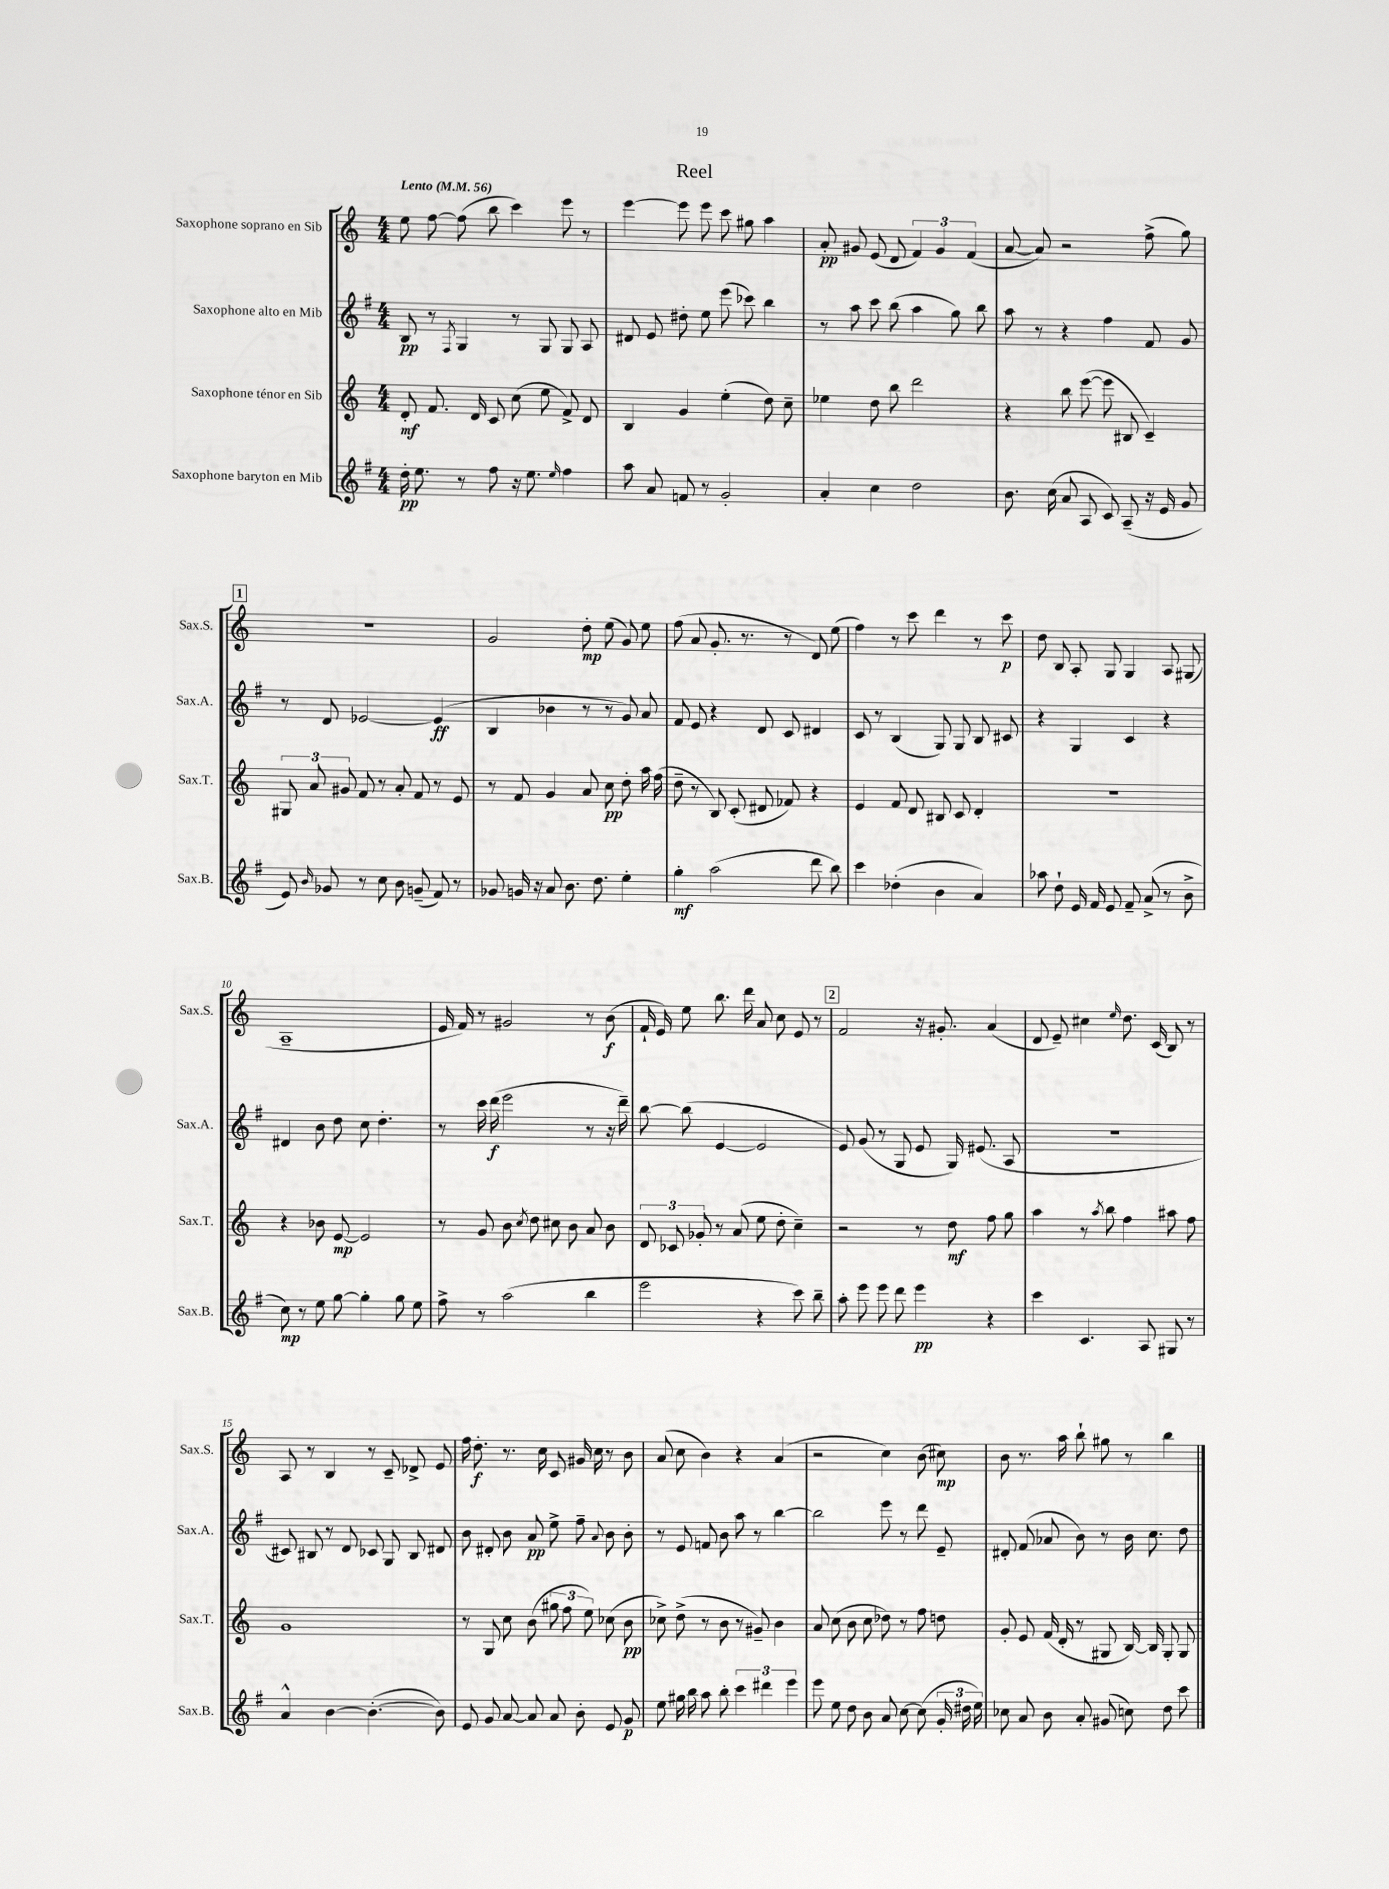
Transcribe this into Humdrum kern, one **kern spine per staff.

**kern	**kern	**kern	**kern
*staff4	*staff3	*staff2	*staff1
*clefG2	*clefG2	*clefG2	*clefG2
*k[f#]	*k[]	*k[f#]	*k[]
*M4/4	*M4/4	*M4/4	*M4/4
*MM56	*MM56	*MM56	*MM56
16dd'	8d'	8B	8ee
8.ee	.	.	.
.	8.f	8r	[8ff
.	.	8qF#	.
8r	.	4G	(8ff]
.	16d	.	.
8ff#	8c	.	8bb
16r	(8cc	8r	4ccc)
8.ee	.	.	.
.	8ee	8G	.
16qqee	.	.	.
4ff#	8f^)	8G	8eee
.	8d	8A	8r
=	=	=	=
8aa	4B	8d#	[4eee
8a	.	8e	.
8f	4g	8dd#'	8eee]
8r	.	8ee	8eee
2g'	(4ee'	(8eee	8ccc
.	.	8ccc-)	8gg#
.	8dd)	4bb	4aa
.	8cc~	.	.
=	=	=	=
4a'	4ee-	8r	8a'
.	.	8aa	8g#
4cc	8dd	8ccc	(8e
.	8bb	(8bb	8d
2dd	2ddd	4aa	6f)
.	.	.	6g#
.	.	8gg)	.
.	.	.	(6f
.	.	8bb	.
=	=	=	=
8.b	4r	8aa	[8a
.	.	8r	8a])
(16cc	.	.	.
8a	8bb	4r	2r
8A	([8eee	.	.
8c)	8eee]	4ff#	.
(8A~	8B#	.	.
16r	4c~)	8f#	(8ff^
16e	.	.	.
8g	.	8g	8gg)
=	=	=	=
8e)	12G#	8r	1r
.	12a	.	.
16qqb	.	.	.
8g-	.	8d	.
.	12g#	.	.
8r	8f	[2e-	.
8cc	8r	.	.
8b	8a'	.	.
(8g~	8f	.	.
8f#)	8r	(4e-]	.
8r	8e	.	.
=	=	=	=
8g-	8r	4B	2g
16g	8f	.	.
16r	.	.	.
8a	4g	4b-	.
8.b	.	.	.
.	8a	8r	8dd'
8.dd	.	.	.
.	8cc	8r	(8ee
4ee'	8dd'	8g)	8g)
.	16aa	8a	8ee
.	(16ff	.	.
=	=	=	=
4gg'	8dd~	8f#	(8ff
.	8r	8e	8a
(2aa	8B)	4r	8.g'
.	(8c'	.	.
.	.	.	8.r
.	8d#	8d	.
.	8f-)	8c	8r
8ddd	4r	4d#	8d)
8bb)	.	.	(8ee
=	=	=	=
4ccc	4e	8c	4ff)
.	.	8r	.
(4dd-'	8f	(4B	8r
.	8d	.	8ccc
4b	8B#	8G)	4ddd
.	8c	8G	.
4a)	4d'	8B	8r
.	.	8c#	8ccc
=	=	=	=
8aa-	1r	4r	8dd
8dd`	.	.	8B
16e	.	4G	8A'
16f#	.	.	.
8e	.	.	8G
8f#~	.	4c	4G
(8a^	.	.	.
8r	.	4r	8A
8b^	.	.	(8G#
=	=	=	=
8cc)	4r	4d#	1A~
8r	.	.	.
8ee	8b-	8b	.
[8gg	[8e	8dd	.
4gg']	2e]	8cc	.
.	.	4.dd'	.
8gg	.	.	.
8ee	.	.	.
=	=	=	=
8ff#^	8r	8r	16e
.	.	.	16f)
8r	8g	16ccc	8r
.	.	(16ddd	.
(2aa	8b	2eee	2g#
.	8qcc	.	.
.	8dd	.	.
.	8cc#	.	.
.	8b	.	.
4bb	8a	8r	8r
.	8b	16r	(8b
.	.	16ddd~)	.
=	=	=	=
2eee	12d	[8bb	16f`
.	.	.	16e)
.	12c-	.	.
.	.	(8bb]	8ee
.	12g-'	.	.
.	8r	[4e	8.bb
.	(8a	.	.
.	.	.	16ddd
4r	8ee	2e]	8a
.	8dd'	.	8cc
8ccc)	4cc~)	.	8e
8bb~	.	.	8r
=	=	=	=
8aa'	2r	8e)	2f
8eee	.	(8g	.
8eee	.	8r	.
8ddd	.	8G	.
4eee	8r	8e	16r
.	.	.	8.g#'
.	8dd	16G)	.
.	.	(8.e#	.
4r	8ff	.	(4a
.	8gg	8A	.
=	=	=	=
4ccc	4aa	1r	8d
.	.	.	8e~)
4.c	8r	.	4cc#
.	8qaa	.	.
.	8bb	.	.
.	.	.	16qqee
.	4ff	.	8.dd
8A	.	.	.
.	.	.	(16c
8G#	8aa#	.	8B)
8r	8ff	.	8r
=	=	=	=
4a^^	1g	8c#)	8A
.	.	8B#	8r
[4b	.	8r	4B
.	.	8d	.
(4.b'_	.	8c-	8r
.	.	8G	8c~
.	.	8B#	8d-^
8b])	.	8d#	8e
=	=	=	=
8e	8r	8b	16ff
.	.	.	8.dd'
8g	8G	8d#'	.
[8a	8cc	8b	8.r
8a]	(8b	8a	.
.	.	.	16cc
8a	12gg#	8ee^	8c
.	12ff	.	.
8b'	.	8ff#~	16g#
.	12ee)	.	.
.	.	.	16cc
.	.	8qqa	.
8e	(8cc-	8b	8r
8g	8b	8b'	8b
=	=	=	=
8ee	8cc-^)	8r	(8a
16gg#	(8dd^	8e	8cc
16bb	.	.	.
8aa	8r	8f	4b)
8bb'	8b	8b	.
6ccc	8r	8aa	4r
.	8g#~)	8r	.
6ddd#	.	.	.
.	4b	[4bb	(4a
6eee	.	.	.
=	=	=	=
8eee	8a	2bb]	2r
8ee	(8cc	.	.
8dd	8b	.	.
8b	8cc	.	.
8a	8dd-)	8eee	4cc)
[8cc	8r	8r	.
(8cc]	8ff	8ddd	(8b
24g'	8dd	8e~	8cc#)
24dd#	.	.	.
24ee)	.	.	.
=	=	=	=
8cc-	8g'	8d#'	8b
8a	8e	(8f#	8.r
8b	(16f	8a-	.
.	16d'	.	16aa
8a'	8r	8b)	8bb`
(8g#	8G#	8r	8gg#
8cc)	[16B)	16b	8r
.	16B]	8.cc	.
8dd	8G#'	.	4bb
8ccc	8G#	8dd	.
==	==	==	==
*-	*-	*-	*-
